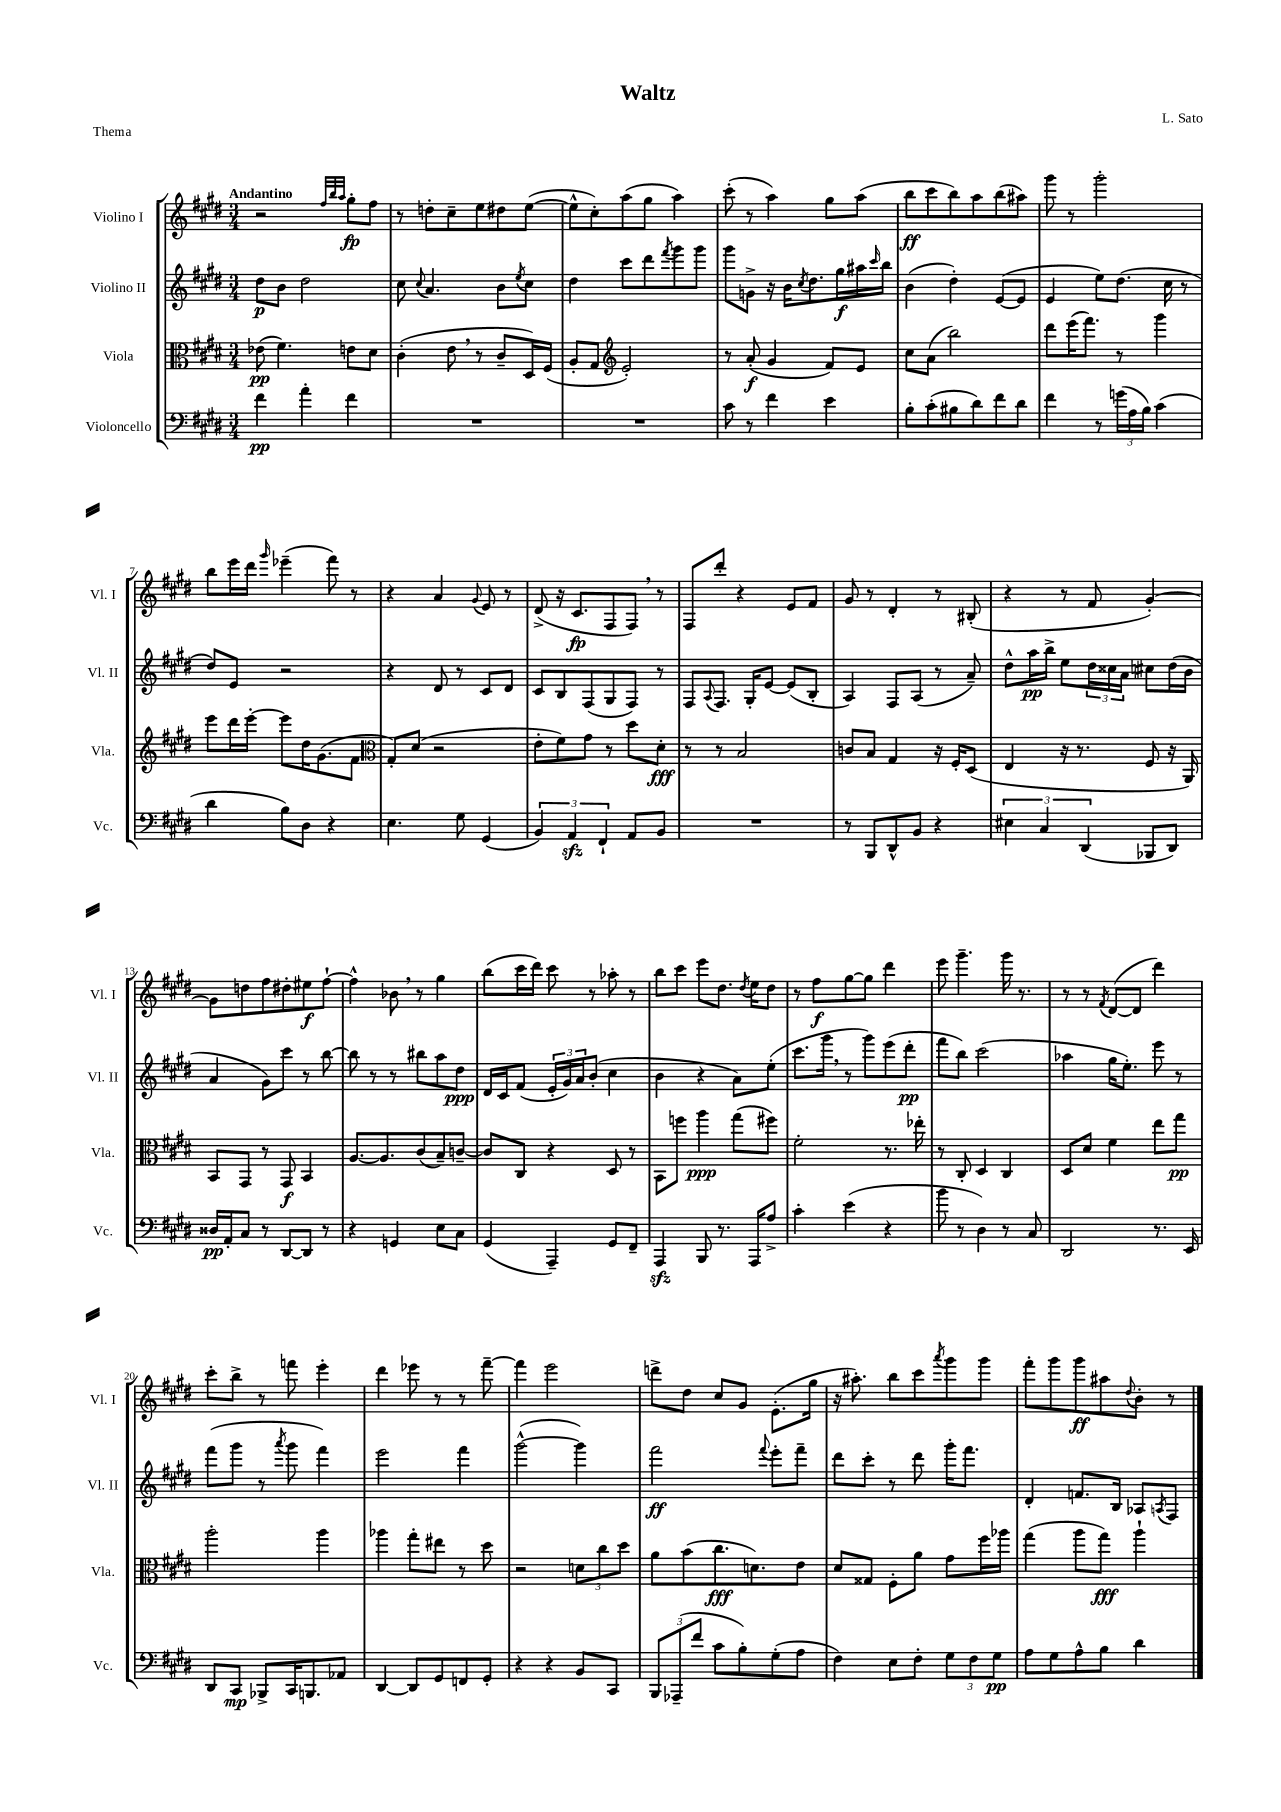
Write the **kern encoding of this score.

**kern	**kern	**kern	**kern
*staff4	*staff3	*staff2	*staff1
*clefF4	*clefC3	*clefG2	*clefG2
*k[f#c#g#d#]	*k[f#c#g#d#]	*k[f#c#g#d#]	*k[f#c#g#d#]
*M3/4	*M3/4	*M3/4	*M3/4
4f#	(8e-	8dd#	2r
.	4.f#)	8b	.
4a'	.	2dd#	.
.	.	.	32qqff#
.	.	.	32qqbb
.	.	.	32qqaa
4f#	8e	.	8gg#'
.	8d#	.	8ff#
=	=	=	=
2.r	(4c#'	8cc#	8r
.	.	8qqcc#	.
.	.	4.a	8dd'
.	8e	.	8cc#~
.	8r	.	8ee
.	8c#~	8b	8dd#
.	.	8qee	.
.	16D#)	8cc#	([8ee
.	(16F#	.	.
=	=	=	=
2.r	8A'	4dd#	8ee^^]
.	8G#	.	8cc#')
*	*clefG2	*	*
.	2e')	8ccc#	(8aa
.	.	8ddd#	8gg#
.	.	8qfff#	.
.	.	8ggg#	4aa)
.	.	8ggg#	.
=	=	=	=
8c#	8r	8ggg#	(8ccc#'
8r	(8a'	8g^	8r
4f#	4g#	16r	4aa)
.	.	16b	.
.	.	8qcc#	.
.	.	8.dd#	.
4e	8f#)	.	8gg#
.	.	16gg#	.
.	8e	16aa#	(8aa
.	.	16qqccc#	.
.	.	16bb	.
=	=	=	=
8B'	8cc#	(4b	8bb
(8c#'	(8a	.	8ccc#
8B#	2bb)	4dd#')	8bb)
8d#)	.	.	8aa
8f#	.	([8e	(8bb
8d#	.	8e]	8aa#)
=	=	=	=
4f#	8ddd#	4e	8ggg#
.	(16eee	.	8r
.	8.fff#)	.	.
8r	.	8ee)	2ggg#'
(24g	8r	(8.dd#	.
24A	.	.	.
24B)	.	.	.
(4c#	4ggg#	.	.
.	.	16cc#	.
.	.	8r	.
=	=	=	=
4d#	8eee	8dd#)	8bb
.	16ddd#	8e	16eee
.	[16eee'	.	16ddd#
.	.	.	16qqggg#
8B)	8eee]	2r	(4eee-~
8D#	16dd#	.	.
.	(8.g#	.	.
4r	.	.	8fff#)
.	8f#	.	8r
=	=	=	=
*	*clefC3	*	*
4.E	8G#')	4r	4r
.	(8d#	.	.
.	2r	8d#	4a
8G#	.	8r	.
.	.	.	8qqg#
(4GG#	.	8c#	8e
.	.	8d#	8r
=	=	=	=
6BB)	8e'	8c#	(8d#^
.	8f#)	8B	16r
6AA	.	.	.
.	.	.	8.c#
.	8g#	(8F#	.
6FF#`	.	.	.
.	8r	8G#	8F#
8AA	8dd#	8F#)	8F#)
8BB	8d#'	8r	8r
=	=	=	=
2.r	8r	8F#	8F#
.	.	8qqA	.
.	8r	8.F#	8ddd#'
.	2B	.	4r
.	.	16G#'	.
.	.	[8e	.
.	.	(8e]	8e
.	.	8B'	8f#
=	=	=	=
8r	8c	4A)	8g#
8BBB	8B	.	8r
8DD#^^	4G#	8F#	4d#'
8BB	.	(8A	.
4r	16r	8r	8r
.	16F#'	.	.
.	(8D#	8a~)	(8B#'
=	=	=	=
6E#	4E	8dd#^^	4r
.	.	16aa	.
6C#	.	.	.
.	.	16bb^	.
.	16r	8ee	8r
.	8.r	.	.
(6DD#	.	.	.
.	.	24dd#	8f#
.	.	24cc##	.
.	.	24a	.
8BBB-	8F#	8cc#	[4g#')
8DD#)	16r	(16dd#	.
.	16AA)	16b	.
=	=	=	=
16D##	8BB	4a	8g#]
16AA'	.	.	.
8C#	8GG#	.	8dd
8r	8r	8g#)	8ff#
[8DD#	8GG#	8ccc#	8dd#'
8DD#]	4BB	8r	8ee#
8r	.	[8bb	[8ff#`
=	=	=	=
4r	[8.A	8bb]	4ff#^^]
.	.	8r	.
.	8.A]	.	.
4GG	.	8r	8b-
.	(8c#	8bb#	8r
8E	8B~)	8aa	4gg#
8C#	[8c~	8dd#	.
=	=	=	=
(4GG#	8c]	16d#	(8bb
.	.	16c#	.
.	8C#	(8f#	16ccc#
.	.	.	16ddd#)
4AAA~)	4r	24e'	8ccc#
.	.	24g#)	.
.	.	24a	.
.	.	(8b'	8r
8GG#	8D#	4cc#	8aa-'
8FF#~	8r	.	8r
=	=	=	=
4AAA	8BB	4b	8bb
.	8ff	.	8ccc#
8BBB	4aa	4r	8eee
8.r	.	.	8.dd#
.	(8gg#	8a)	.
.	.	.	8qdd#
16AAA	.	.	16ee
8A^	8ff#)	(8ee'	8dd#
=	=	=	=
4c#'	2f#'	8.ccc#	8r
.	.	.	8ff#
.	.	16ggg#	.
(4e	.	8r	[8gg#
.	.	8ggg#)	8gg#]
4r	8.r	(8eee	4ddd#
.	.	8ddd#'	.
.	16ee-'	.	.
=	=	=	=
8b	8r	8fff#	8eee
8r	8C#'	8bb)	4.ggg#~
4D#)	4D#	(2ccc#	.
8r	4C#	.	16ggg#
.	.	.	8.r
8C#	.	.	.
=	=	=	=
2DD#	8D#	4aa-	8r
.	8d#	.	8r
.	.	.	8qf#
.	4f#	16gg#	([8d#
.	.	8.ee')	.
.	.	.	8d#]
8.r	8ee	8eee	4ddd#)
.	8gg#	8r	.
16EE	.	.	.
=	=	=	=
8DD#	2aa'	(8fff#	8ccc#'
8CC#	.	8ggg#	8bb^
8BBB-^	.	8r	8r
.	.	8qaaa	.
16CC#	.	8ggg#	8fff
8.BBB	.	.	.
.	4aa	4fff#)	4eee'
8AA-	.	.	.
=	=	=	=
[4DD#	4aa-	2eee	4ddd#
8DD#]	8gg#'	.	8eee-
8GG#	8ee#	.	8r
8FF	8r	4fff#	8r
8GG#'	8dd#	.	[8fff#~
=	=	=	=
4r	2r	([2ggg#^^	4fff#]
4r	.	.	2eee
8BB	12d	4ggg#])	.
.	12cc#	.	.
8CC#	.	.	.
.	12dd#	.	.
=	=	=	=
12BBB	8a	2fff#	8ddd^
(12AAA-~	.	.	.
.	(8b	.	8dd#
12f#	.	.	.
8c#	8.cc#	.	8cc#
8B')	.	.	8g#
.	8.d)	.	.
.	.	8qqfff#	.
(8G#'	.	8eee'	(8.e'
8A	8e	8fff#~	.
.	.	.	16gg#
=	=	=	=
4F#)	8d#	8ddd#	16r
.	.	.	8.aa#')
.	8G##	8ccc#'	.
8E	8F#'	8r	8bb
8F#'	8a	8ddd#	8ccc#
.	.	.	8qaaa
12G#	8g#	16ggg#'	8ggg#
.	.	8.fff#	.
12F#	.	.	.
.	16ff#	.	8ggg#
12G#	.	.	.
.	16aa-	.	.
=	=	=	=
8A	(4gg#	4d#'	8fff#'
8G#	.	.	8ggg#
8A^^	8aa	8.f	8ggg#
8B	8gg#)	.	8aa#
.	.	16B	.
.	.	.	8qqdd#
4d#	4aa`	8A-	8b'
.	.	8qA	.
.	.	8F#	8r
==	==	==	==
*-	*-	*-	*-
